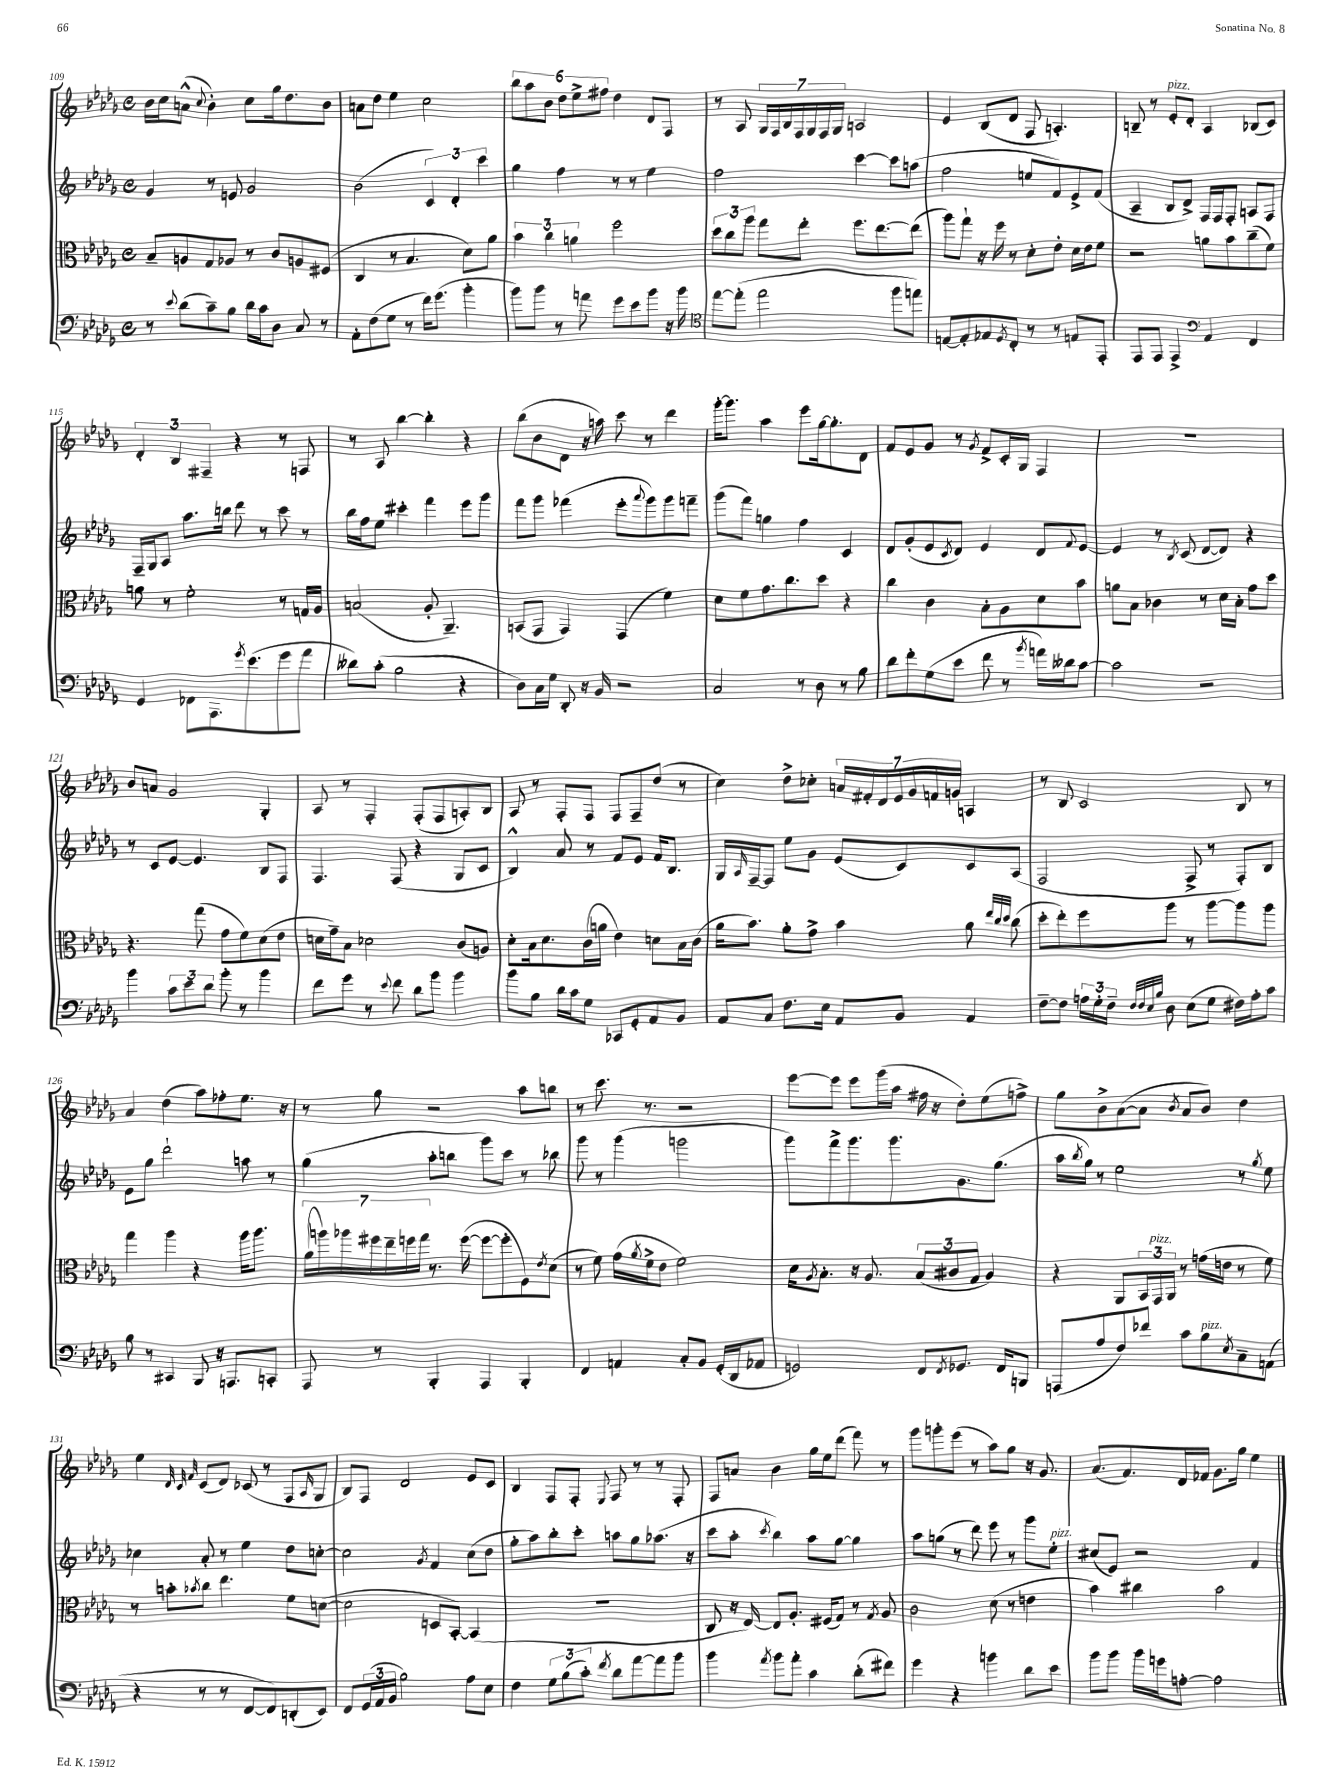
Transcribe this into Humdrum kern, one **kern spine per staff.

**kern	**kern	**kern	**kern
*staff4	*staff3	*staff2	*staff1
*clefF4	*clefC3	*clefG2	*clefG2
*k[b-e-a-d-g-]	*k[b-e-a-d-g-]	*k[b-e-a-d-g-]	*k[b-e-a-d-g-]
*M4/4	*M4/4	*M4/4	*M4/4
*met(c)	*met(c)	*met(c)	*met(c)
8r	8B-~	4g-	16b-
.	.	.	16cc
8qqe-	.	.	.
(8d-	8A	.	(8a^^
.	.	.	8qqcc
8c~)	8G-	8r	4b-')
8B-	8A-	8e	.
16d-	8r	2g-	8cc
16c	.	.	.
8D-	8c	.	16gg-
.	.	.	8.dd-
8C	8A	.	.
8r	(8F#	.	8b-
=	=	=	=
8AA-'	4C	(2b-	8a
(8F	.	.	8dd-
8G-	8r	.	4ee-
8r	4.B-	.	.
16f)	.	6c)	2cc
(8.g-	.	.	.
.	.	6d-'	.
4b-'	8d-)	.	.
.	.	6ccc	.
.	8a-	.	.
=	=	=	=
8b-)	6b-	4gg-	12bb-
.	.	.	12aa-
8b-	.	.	.
.	6cc	.	12b-
8r	.	4ff	12dd-
.	6a	.	12ee-^
8a	.	.	.
.	.	.	12ff#
8g-	2ff	8r	4dd-
8e-	.	8r	.
8b-	.	4ee-	8d-
16r	.	.	8F
16b-	.	.	.
=	=	=	=
*clefC4	*	*	*
[8ee-	12dd-	2ff	8r
.	12cc	.	.
(8ee-']	.	.	8A-
.	12aa-	.	.
2ee-	8gg-	.	28G-
.	.	.	28F
.	.	.	28B-
.	.	.	28F
.	8ee-'	.	.
.	.	.	28G-
.	.	.	28F
.	.	.	28G-
.	8.ff	[4ccc	2A
.	[8.ee-	.	.
8ff	.	8ccc]	.
8ee)	(8ee-]	(8aa	.
=	=	=	=
[8E	8aa-)	2ff	4e-
8E']	8gg-`	.	.
8E-	16r	.	(8B-
.	16ff	.	.
8qD-	.	.	.
8C'	8r	.	8d-
8r	8d-'	8ee	8F
8r	8e-'	8f)	4.A')
8E	16d-	8e-^	.
.	16e-	.	.
8EE-'	8f	(8f	.
=	=	=	=
8EE-	2r	4A-~	8B~
8EE-	.	.	8r
4EE-^	.	8B-	8e-'
.	.	8d-^)	8d-'
*clefF4	*	*	*
4AA-	8a	16F	4A-
.	.	16F	.
.	8b-	8F'	.
4FF	(8cc~	8A	(8B-
.	8f)	8F	8c)
=	=	=	=
4GG-	8a	16F~	6d-'
.	.	16G-	.
.	8r	8A-	.
.	.	.	6B-
8FF-	2f'	8.aa-	.
.	.	.	6F#~
8.AAA-	.	.	.
.	.	16bb	.
.	.	8ddd-	4r
8qg-	.	.	.
(8.e-	.	.	.
.	.	8r	.
8g-	8r	8ccc	8r
8a-	16G	8r	8F
.	16A-	.	.
=	=	=	=
8d--)	(2B	16bb-	8r
.	.	16ff	.
(8c'	.	8ee-	8A-
2B-	.	4ccc#'	[4bb-
.	8A-'	4fff	4bb-']
.	4.AA-~)	.	.
4r	.	8eee-	4r
.	.	8ggg-	.
=	=	=	=
8D-)	(8BB	8fff	(8bb-
16C	8GG-	8ggg-	8b-
16G-	.	.	.
8DD-'	4GG-)	(4fff-	8d-
16r	.	.	16r
16BB-	.	.	16aa)
2r	(4GG-	8eee-'	8ccc
.	.	8qqaaa-	.
.	.	8ggg-)	8r
.	4f)	8ggg-	4ddd-
.	.	8fff~	.
=	=	=	=
2C	8d-	(8ggg-	[16ggg-'
.	.	.	8.ggg-]
.	8f	8fff)	.
.	8.g-	4gg	4aa-
.	8.cc	.	.
8r	.	4ff	8eee-
8D-	8dd-	.	[16gg-
.	.	.	8.gg-']
8r	4r	4c	.
8B-	.	.	8d-
=	=	=	=
8d-	4cc	8d-	8f
8f'	.	(8g-'	8e-
(8G-	4c	8e-	8g-
.	.	8qc	.
8e-	.	8d-)	8r
.	.	.	8qg-
8f	8B-'	4e-	8f^
8r	8A-	.	16c'
.	.	.	16G-
8qb-	.	.	.
16a)	8d-	8d-	4F
16d--	.	.	.
.	.	8qqf	.
[8c	8b-	[8e-	.
=	=	=	=
2c]	8a	4e-]	1r
.	8B-	.	.
.	4c-	8r	.
.	.	8qB-	.
.	.	(8c	.
2r	8r	[8d-	.
.	16d-	8d-])	.
.	16B-'	.	.
.	8g-	4r	.
.	8dd-	.	.
=	=	=	=
4b-	4.r	8r	8b-
.	.	8c	8a
12c	.	[8e-	2g-
12e-	.	.	.
.	(8gg-	4.e-]	.
12d-	.	.	.
8b-'	8g-	.	.
8r	8f)	.	.
4b-	(8d-	8B-	4G-'
.	8e-	8F	.
=	=	=	=
8f	16d	4.F	8A-
.	16g-~)	.	.
8g-	8B-	.	8r
8r	2d-	.	4F'
8qqe-	.	.	.
8f	.	(8F	.
8d-	.	4r	(8F'
8b-	.	.	8F
4b-	(8c	8G-	8A')
.	8A)	8c	8B-
=	=	=	=
8b-	8d-'	4B-^^)	8A-
8B-	16B-	.	8r
.	8.d-	.	.
16d-	.	8a-	8F'
16c	.	.	.
8G-	(16c	8r	8F
.	16a	.	.
8CC-	4e-)	8f	8F
8GG-'	.	8e-	8F~
8AA-	8d	16f	(8dd-
.	.	8.B-	.
8BB-	16B-	.	8r
.	(16c	.	.
=	=	=	=
8AA-	16a-	16G-	4cc)
.	.	16qqA-	.
.	8.b-)	[16F~	.
8C	.	8F]	.
8.F	8a-'	8ee-	8dd-^
.	8g-^	8g-	8cc-'
16E-	.	.	.
8AA-	4b-	(8e-	28a
.	.	.	28f#'
.	.	.	28d-
.	.	.	28e-
8BB-	.	8c)	.
.	.	.	28g-
.	.	.	28f
.	.	.	28g
4AA-	8a-	8c	4A
.	32qqee-	.	.
.	32qqcc	.	.
.	32qqdd-	.	.
.	(8cc	(8A-	.
=	=	=	=
[8F~	8dd-'	2F	8r
8F]	8ee-')	.	8B-
24A	8ff	.	2c
24G-'	.	.	.
24F~	.	.	.
32qqF	.	.	.
32qqF	.	.	.
32qqE-	.	.	.
32qqB-	.	.	.
8D-	8aa-	.	.
(8E-	8r	8F^	.
8G-	[8aa-	8r	.
16F#)	8aa-]	8F')	8B-
16A'	.	.	.
8c	8aa-	8B-	8r
=	=	=	=
8B-	4gg-	8e-	4a-
8r	.	8gg-	.
4CC#	4aa-	2ddd-`	(4dd-
8BBB-	4r	.	8aa-)
16r	.	.	8ff-'
8.AAA	.	.	.
.	16aa-	8aa	8.ee-
.	8.aa-	.	.
8CC'	.	8r	.
.	.	.	16r
=	=	=	=
8AAA-	(28a-	(4gg-	8r
.	28aa)	.	.
.	28aa-	.	.
.	28ff#	.	.
8r	.	.	8gg-
.	28ee-~	.	.
.	28ff	.	.
.	28gg-	.	.
4BBB-'	8.r	8aa-'	2r
.	.	8bb	.
.	([16ff	.	.
4AAA-	8ff_	8ggg-)	.
.	8ff']	8ccc	.
4BBB-'	8F)	8r	8aa-
.	8qe-	.	.
.	(8d-	8bb-	8bb
=	=	=	=
4FF	8r	8ggg-	8r
.	8f)	8r	8.ccc
4AA	(16g-	(4ggg-	.
.	8qa-	.	.
.	16f^	.	8.r
.	8e-	.	.
8C'	2f)	2ggg	2r
8BB-	.	.	.
(16GG-'	.	.	.
16DD-	.	.	.
8AA-	.	.	.
=	=	=	=
2GG)	16d-	8ggg-)	[8eee-
.	8qA-	.	.
.	8.B-'	.	.
.	.	8fff^	8eee-]
.	16r	8.ggg-	8eee-
.	8.A-	.	.
.	.	.	(16ggg-
.	.	8.ggg-	16aa-
8FF	(12B-	.	16ff#
.	.	.	16r
.	12c#	.	.
8qFF	.	.	.
8.GG-	.	8.g-	8dd-')
.	12G-	.	.
.	4A-)	.	(8ee-
16FF	.	(8.gg-	.
8BBB	.	.	8ff^)
=	=	=	=
(8AAA	4r	16aa-	8gg-
.	.	8qbb-	.
.	.	16gg-)	.
8A-	.	8r	8b-^
8F)	8AA-	2ee-	([8a-
8f-	24BB-	.	8a-]
.	24GG-	.	.
.	24AA-	.	.
.	.	.	8qb-
8c	8r	.	8a-
8B-	(16g	.	8b-)
.	16e	.	.
8qE-	.	.	.
8C~	8r	8r	4dd-
.	.	8qgg-	.
(8AA	8f)	8ee-	.
=	=	=	=
4r	8r	4cc-	4ee-
.	8b'	.	.
.	.	.	32qqd-
.	.	.	32qqc
.	8qb-	.	32qqf
8r	8cc	8a-'	(8c
8r	4.ee-	8r	8d-)
[8FF	.	4ee-	(8c-
8FF])	.	.	8r
(8DD'	8f	8dd-	8F
.	.	.	16qqA-
8EE-)	([8d	[8cc'	8G-
=	=	=	=
8FF	2d]	2cc]	8B-)
(24GG-	.	.	8F
24AA-	.	.	.
24BB-	.	.	.
2B-)	.	.	2d-
.	.	8qg-	.
.	8D	4f	.
.	[8BB-')	.	.
8A-	(4BB-]	(8cc	8e-
8E-	.	8dd-	8c
=	=	=	=
4F	1r	8gg-'	4B-
.	.	8aa-)	.
12G-	.	8bb-'	8F
(12B-	.	.	.
.	.	8ccc'	8F'
12c')	.	.	.
8qf	.	.	8qqE-
8d-	.	8aa	8F
[8a-	.	8gg-	8r
8a-]	.	(8.aa-	8r
8b-	.	.	8F'
.	.	16r	.
=	=	=	=
4b-	8C	8ccc	8F
.	16r	8aa-'	8a
.	[16E-)	.	.
8qa-	.	8qccc	.
8b-	8E-]	4bb-)	4b-
8a-'	8.A-'	.	.
4c	.	8aa-	16gg-
.	(16F#	.	16ee-
.	8G-)	[8gg-	(8ddd-
(8d-'	8r	4gg-]	8fff)
.	8qG-	.	.
8f#)	8A-	.	8r
=	=	=	=
4g-	2c	8aa-	8ggg-
.	.	(8gg	8ggg'
4r	.	8r	(8eee-
.	.	8ddd-)	8r
4b	(8d-	8eee-	8aa-)
.	8r	8r	8gg-
8d-	4e	8ggg-	16r
.	.	.	8.g-
8e-	.	8ee-'	.
=	=	=	=
8b-	4b-)	(8cc#	(8.a-
8b-	.	8e-)	.
.	.	.	8.f)
16b-	4cc#	2r	.
16g	.	.	.
[8A'	.	.	16d-
.	.	.	16f-
2A]	2b-	.	8.g-
.	.	.	16gg-
.	.	4f	4ee-
==	==	==	==
*-	*-	*-	*-
